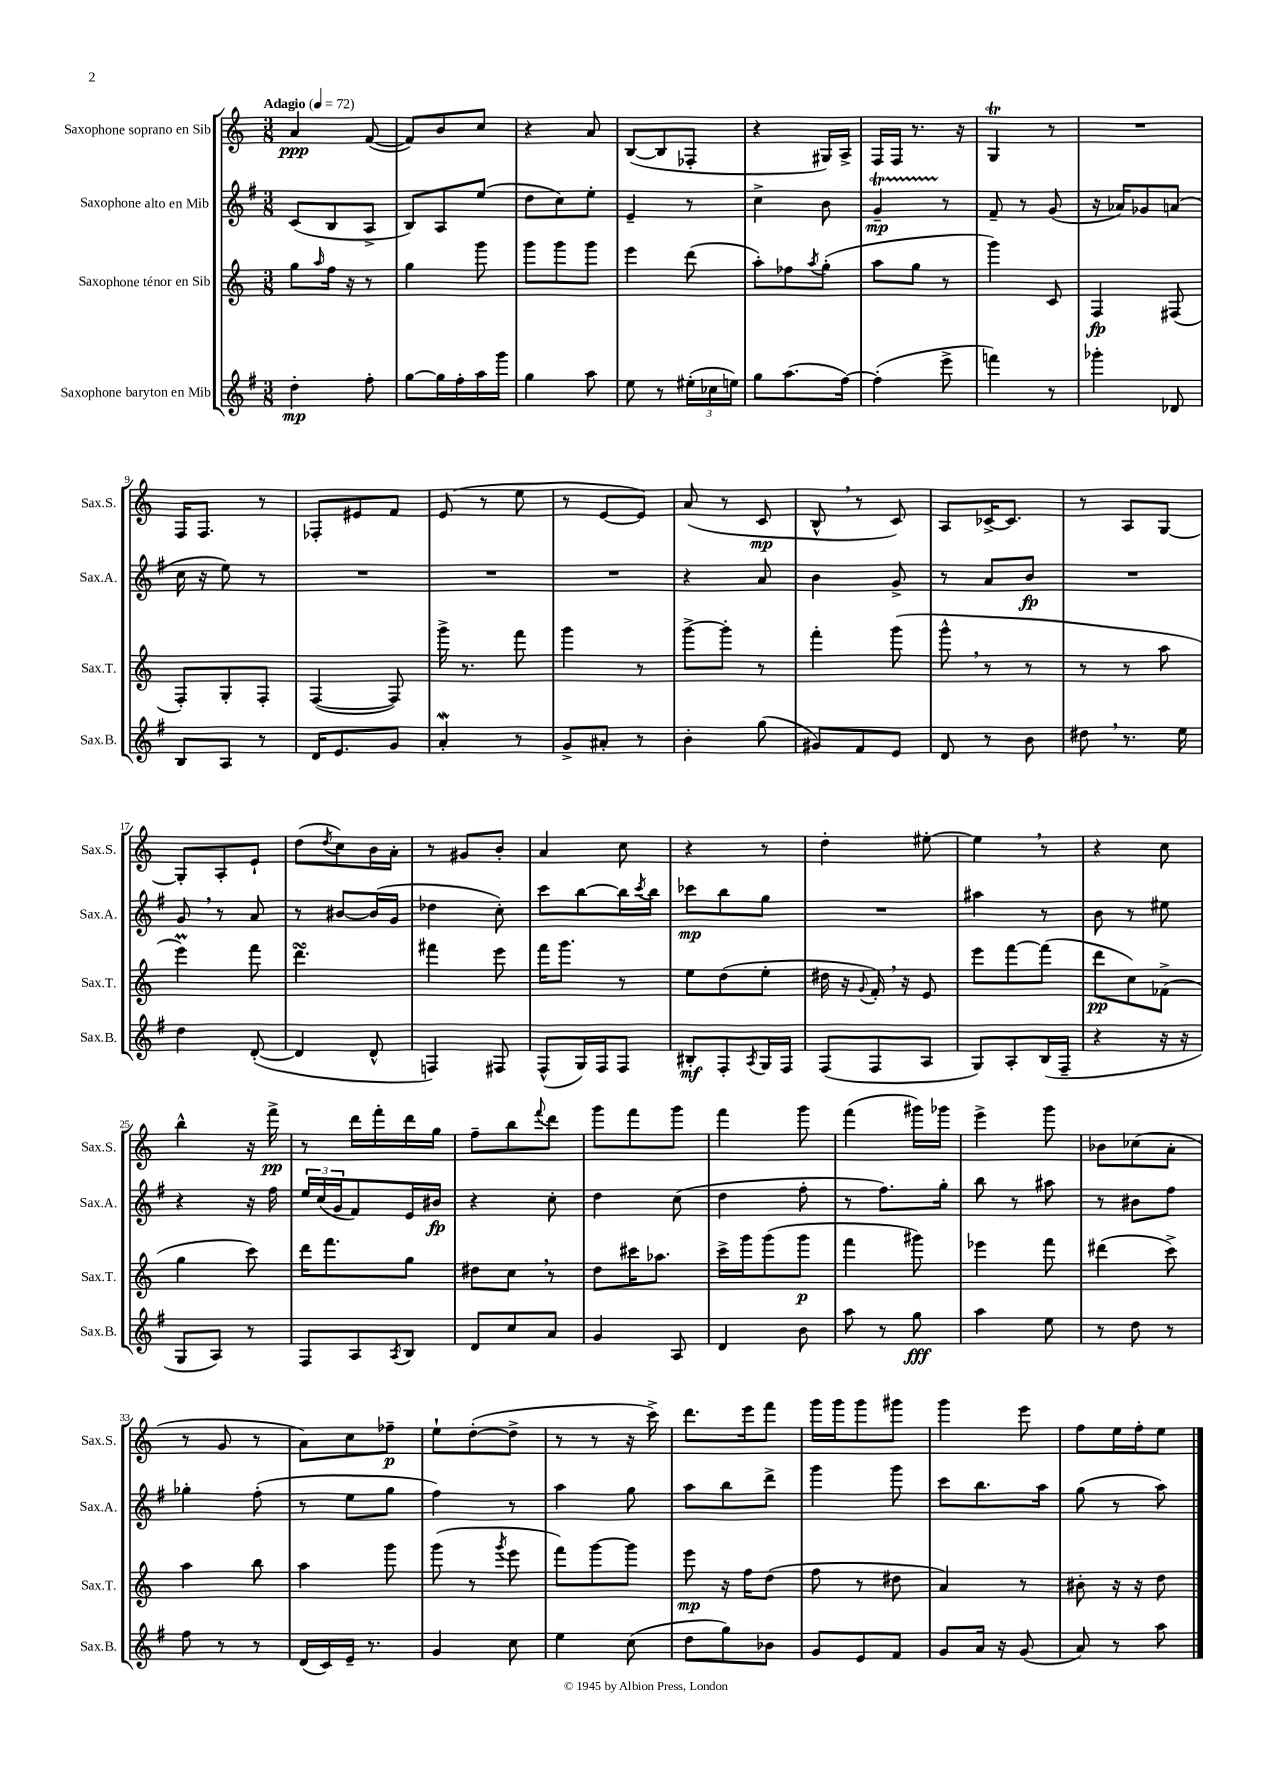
<<
\new StaffGroup <<
\new Staff = "s0" \with { instrumentName = "Saxophone soprano en Sib" shortInstrumentName = "Sax.S." } {
    \clef treble \key c \major \numericTimeSignature \time 3/8 \tempo "Adagio" 4 = 72
    a'4\ppp f'8~( |
    f'8) b'8 c''8 |
    r4 a'8 |
    b8~( b8 fes8-. |
    r4 gis16) a16-> |
    f16 f16 r8. r16 |
    g4\trill r8 |
    R4. |
    f16 f8. r8 |
    fes8-. eis'8 f'8 |
    e'8( r8 e''8 |
    r8 e'8~ e'8) |
    a'8( r8 c'8\mp |
    b8-^ \breathe r8 c'8) |
    a8 ces'16~-> ces'8. |
    r8 a8 g8~ |
    g8-. a8-. e'8-! |
    d''8( \acciaccatura { d''8 } c''8) b'16 a'16-. |
    r8 gis'8 b'8-. |
    a'4 c''8 |
    r4 r8 |
    d''4-. eis''8~-. |
    eis''4 \breathe r8 |
    r4 c''8 |
    b''4-^ r16 f'''16->\pp |
    r8 d'''16 f'''16-. d'''16 g''16 |
    f''8-- b''8 \appoggiatura { f'''8 } d'''8 |
    g'''8 f'''8 g'''8 |
    f'''4 g'''8 |
    f'''4( gis'''16) ges'''16 |
    e'''4-> g'''8 |
    bes'8 ces''8( a'8-. |
    r8 g'8 r8 |
    a'8) c''8 fes''8--\p |
    e''8-! d''8~-.( d''8-> |
    r8 r8 r16 c'''16->) |
    d'''8. e'''16 f'''8 |
    g'''16 g'''16 g'''8 gis'''8 |
    g'''4 e'''8 |
    f''8 e''16 f''16-. e''8 \bar "|." |
}
\new Staff = "s1" \with { instrumentName = "Saxophone alto en Mib" shortInstrumentName = "Sax.A." } {
    \clef treble \key g \major \numericTimeSignature \time 3/8
    c'8( b8 a8-> |
    b8) a8 e''8( |
    d''8 c''8) e''8-. |
    e'4-- r8 |
    c''4-> b'8 |
    g'4--\startTrillSpan\mp r8\stopTrillSpan |
    fis'8-- r8 g'8( |
    r16 aes'16) ges'8 a'8( |
    c''16 r16 e''8) r8 |
    R4. |
    R4. |
    R4. |
    r4 a'8 |
    b'4 g'8-> |
    r8 a'8 b'8\fp |
    R4. |
    g'8 \breathe r8 a'8 |
    r8 bis'8~ bis'16( g'16 |
    des''4 c''8-.) |
    c'''8 b''8~ b''16 \acciaccatura { c'''8 } b''16 |
    ces'''8\mp b''8 g''8 |
    R4. |
    ais''4 r8 |
    b'8 r8 eis''8 |
    r4 r16 fis''16 |
    \tuplet 3/2 { e''16 c''16( g'16 } fis'8) e'16 bis'16\fp |
    r4 c''8-. |
    d''4 c''8( |
    d''4 fis''8-. |
    r8 fis''8.) g''16-. |
    b''8 r8 ais''8 |
    r8 bis'8 fis''8 |
    ges''4-. fis''8-.( |
    r8 e''8 g''8 |
    fis''4) r8 |
    a''4 g''8 |
    a''8 b''8 d'''8-> |
    g'''4 g'''8 |
    c'''8 b''8. a''16 |
    g''8( r8 a''8) \bar "|." |
}
\new Staff = "s2" \with { instrumentName = "Saxophone ténor en Sib" shortInstrumentName = "Sax.T." } {
    \clef treble \key c \major \numericTimeSignature \time 3/8
    g''8 \grace { a''16 } f''16 r16 r8 |
    g''4 g'''8 |
    g'''8 g'''8 g'''8 |
    e'''4 d'''8( |
    a''8-.) fes''8 \acciaccatura { a''8 } g''8-.( |
    a''8 g''8 r8 |
    g'''4) c'8 |
    f4\fp fis8( |
    f8-.) g8-. f8-. |
    f4~( f8) |
    g'''16-> r8. f'''8 |
    g'''4 r8 |
    g'''8~-> g'''8-. r8 |
    f'''4-. g'''8( |
    g'''8-^ \breathe r8 r8 |
    r8 r8 a''8 |
    e'''4\prall) f'''8 |
    d'''4.\turn |
    fis'''4 e'''8 |
    f'''16 g'''8. r8 |
    e''8 d''8( e''8-. |
    dis''16 r16 \appoggiatura { g'8 } f'16-.) \breathe r16 e'8 |
    e'''8 f'''8~ f'''8( |
    d'''8\pp c''8) fes'8->( |
    g''4 c'''8) |
    d'''16 f'''8. g''8 |
    dis''8 c''8 \breathe r8 |
    d''8 cis'''16 aes''8. |
    c'''16-> g'''16 g'''8( g'''8\p |
    f'''4 gis'''8) |
    ees'''4 f'''8 |
    dis'''4( c'''8->) |
    a''4 b''8 |
    a''4 g'''8 |
    g'''8( r8 \acciaccatura { g'''8 } e'''8 |
    f'''8) g'''8~ g'''8 |
    e'''8\mp r16 f''16 d''8( |
    f''8 r8 dis''8 |
    a'4) r8 |
    bis'8-. r16 r16 d''8 \bar "|." |
}
\new Staff = "s3" \with { instrumentName = "Saxophone baryton en Mib" shortInstrumentName = "Sax.B." } {
    \clef treble \key g \major \numericTimeSignature \time 3/8
    d''4-.\mp fis''8-. |
    g''8~ g''16 fis''16-. a''16 g'''16 |
    g''4 a''8 |
    e''8 r8 \tuplet 3/2 { eis''16-.( ces''16 e''16) } |
    g''8 a''8.( fis''16~) |
    fis''4-.( e'''8-> |
    f'''4) r8 |
    ges'''4-. des'8 |
    b8 a8 r8 |
    d'16 e'8. g'8 |
    a'4-.\mordent r8 |
    g'8-> ais'8-. r8 |
    b'4-. g''8( |
    gis'8) fis'8 e'8 |
    d'8 r8 b'8 |
    dis''8 \breathe r8. e''16 |
    d''4 d'8~-.( |
    d'4 d'8-^ |
    f4) fis8 |
    fis8-^( g16) fis16 fis8 |
    bis8-.\mf fis8-. \acciaccatura { a8 } g16 fis16 |
    fis8( fis8 a8 |
    g8) a8-. b16( fis16-- |
    r4 r16 r16 |
    g8 a8) r8 |
    fis8 a8 \acciaccatura { a8 } b8 |
    d'8 c''8 a'8 |
    g'4 a8 |
    d'4 b'8 |
    a''8 r8 g''8\fff |
    a''4 e''8 |
    r8 d''8 r8 |
    fis''8 r8 r8 |
    d'16( c'16) e'16-- r8. |
    g'4 c''8 |
    e''4 c''8( |
    d''8 g''8) bes'8 |
    g'8 e'8 fis'8 |
    g'8 a'16 r16 g'8( |
    a'8) r8 a''8 \bar "|." |
}
>>
>>
